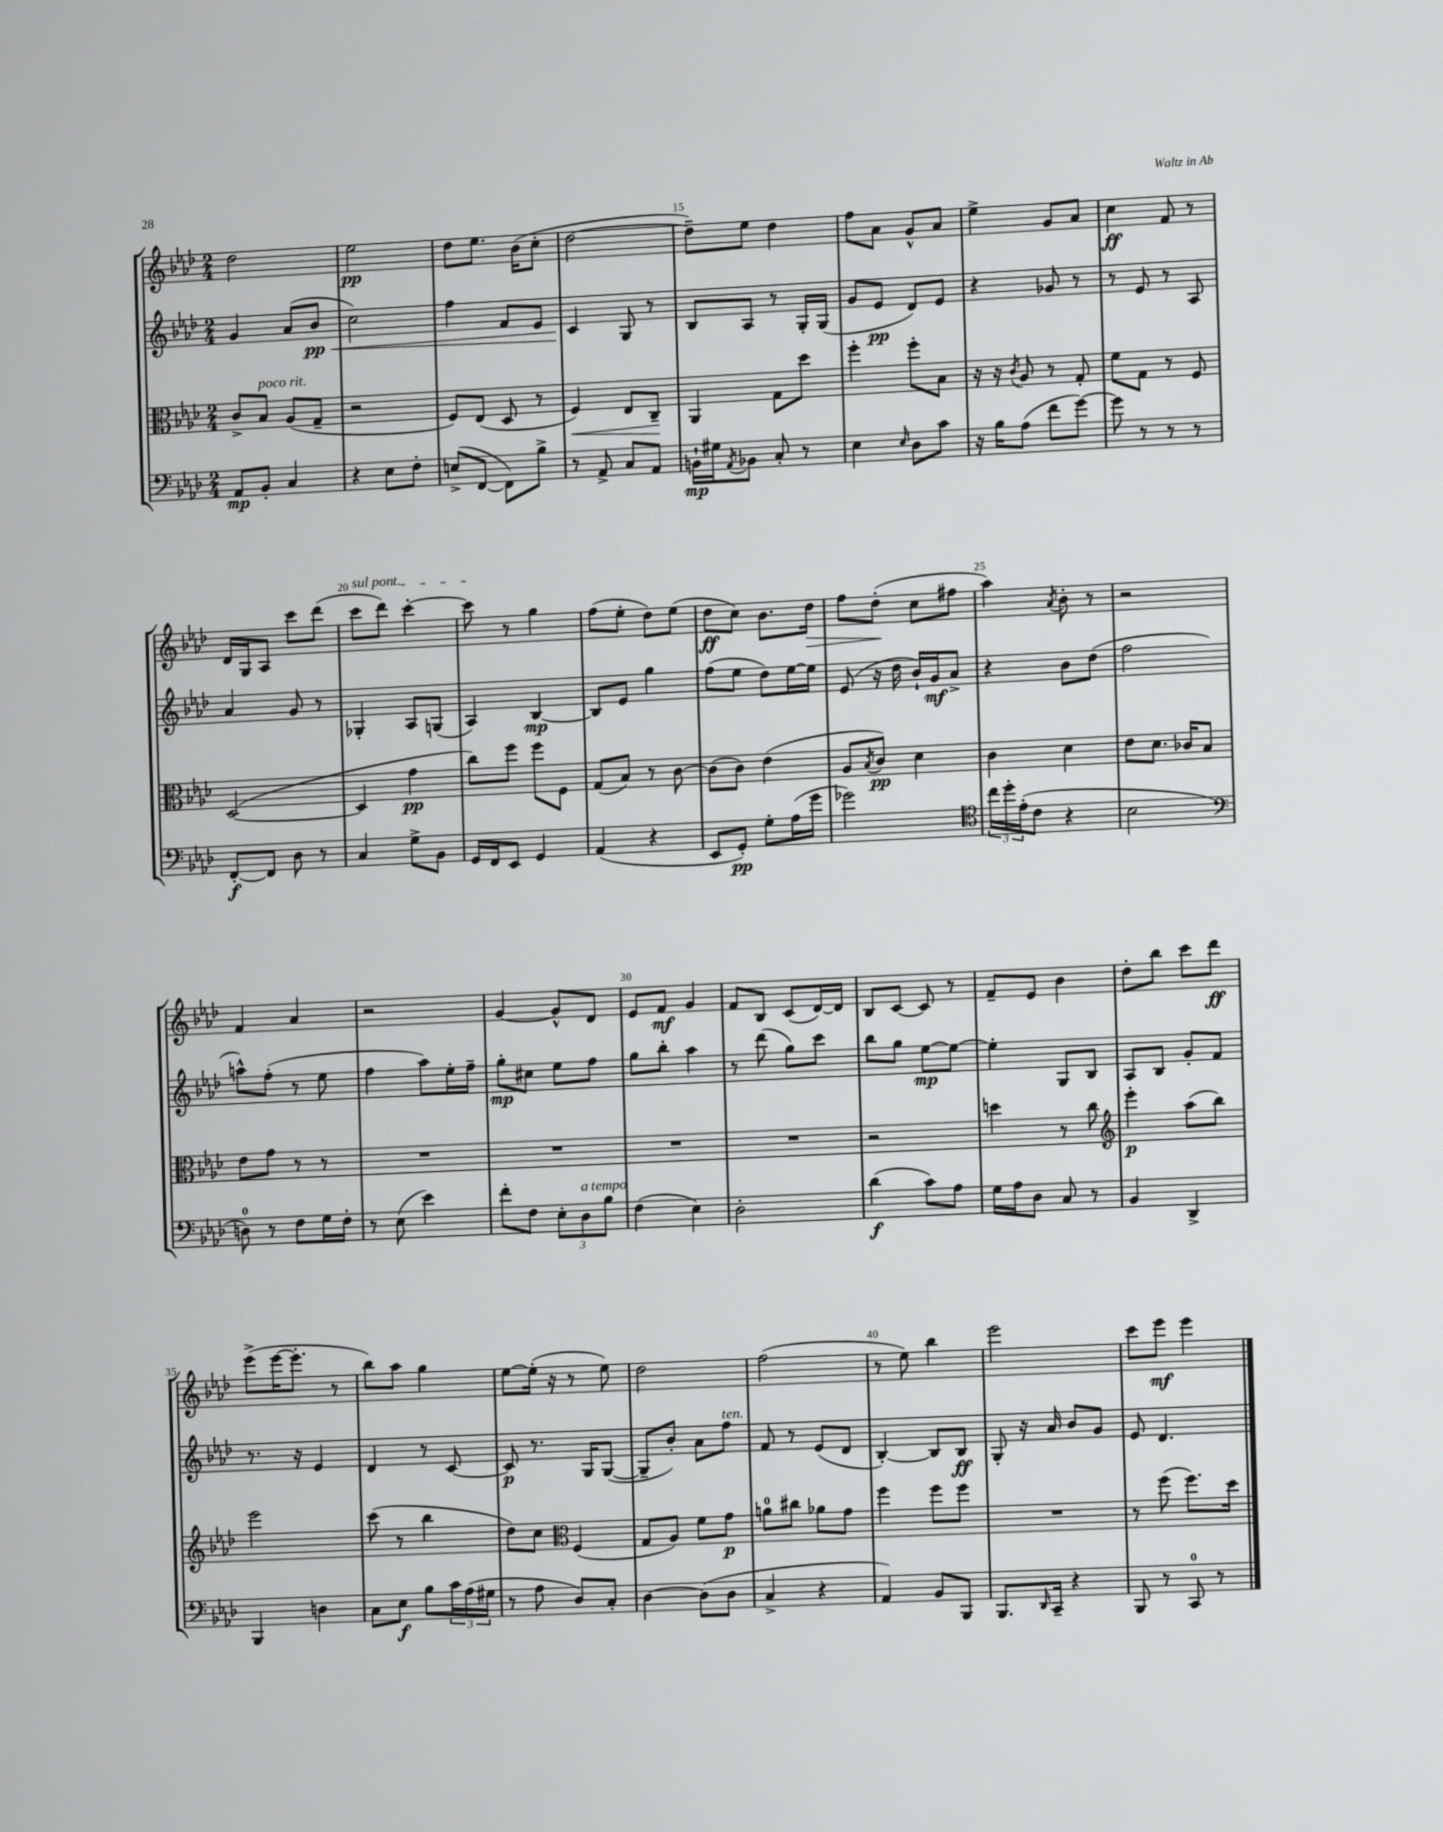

**kern	**kern	**kern	**kern
*staff4	*staff3	*staff2	*staff1
*clefF4	*clefC3	*clefG2	*clefG2
*k[b-e-a-d-]	*k[b-e-a-d-]	*k[b-e-a-d-]	*k[b-e-a-d-]
*M2/4	*M2/4	*M2/4	*M2/4
8AA-/L	8c^/L	4g/	2dd-\
8BB-'/J	8B-/J	.	.
4C/	(8A-/L	(8a-/L	.
.	8G~/J	8b-/J	.
=	=	=	=
4r	2r	2cc\)	2ee-\
8E-\L	.	.	.
8F'\J	.	.	.
=	=	=	=
(8E^/L	8F/L)	4ff\	8dd-\L
[8FF/J	(8E-/J	.	8.ee-\J
8FF\]L)	8D-/	8f/L	.
.	.	.	(16b-\LK
8B-^\J	8r	8e-/J	8cc'\J
=	=	=	=
8r	4F/)	4c/	[2dd-\
8AA-^/	.	.	.
8C/L	8E-/L	8G/	.
8AA-/J	8C~/J	8r	.
=	=	=	=
16BB`\LL	4AA-/	8B-/L	8dd-~\]L)
16G#\J	.	.	.
8qAA-/	.	.	.
8BB-\J	.	8A-/J	8ee-\J
8C'/	8G\L	8r	4dd-\
8r	8dd-\J	16G'/LL	.
.	.	(16G/JJ	.
=	=	=	=
4E-\	4ff'\	8g/L	8ff\L
.	.	8e-/J	8a-\J
16qqE-/	.	.	.
8D-\L	8ff'\L	8d-/L)	8g^^/L
8c\J	8B-\J	8e-/J	8a-/J
=	=	=	=
16r	16r	4r	4ee-^\
16B-\LK	16r	.	.
.	8qc/	.	.
(8A-\J	8A-/	.	.
8f\L	8r	8g-/	8g/L
[8g\J)	8G'/	8r	8a-/J
=	=	=	=
8g\]	8f\L	8r	4cc\
8r	8G\J	8e-/	.
8r	8r	8r	8f/
8r	8F/	8A-/	8r
=	=	=	=
[8FF'/L	([2D-/	4a-/	16d-/LL
.	.	.	16G/J
8FF/]J	.	.	8A-/J
8D-\	.	8g/	8ccc\L
8r	.	8r	(8ddd-\J
=	=	=	=
4C/	4D-/]	4G-'/	8ccc\L
.	.	.	8ddd-\J)
8G^\L	4g\	8A-/L	[4ccc'\
8BB-\J	.	(8G/J	.
=	=	=	=
16GG/LL	8cc\L)	4A-/)	8ccc\]
16FF/J	.	.	.
8EE-/J	8ff\J	.	8r
4GG/	8ff\L	[4B-/	4gg\
.	8F\J	.	.
=	=	=	=
(4AA-/	(8G/L	8B-/]L	(8ff\L
.	8B-/J)	8e-/J	8ee-'\J
4r	8r	4gg\	8dd-\L)
.	[8c\	.	(8ee-\J
=	=	=	=
8EE-/L	(8c\]L	(8ff\L	8dd-\L
8GG'/J)	8c\J)	8ee-\J	8cc\J)
8G'\L	(4e-\	8dd-\L)	8.b-\L
(16A-\L	.	[16ee-\L	.
16g\JJ	.	16ee-\]JJ	16dd-\Jk
=	=	=	=
2g-\)	8A-/L	(8e-/	8ff\L
.	8qB-/	.	.
.	8c/J)	16r	(8dd-'\J
.	.	16dd-\	.
.	4d-\	16b-`/LL)	8cc\L
.	.	16g/J	.
.	.	8a-^/J	8ff#\J
=	=	=	=
*clefC4	*	*	*
24cc\LL	4c\	4r	4aa-\)
24dd-'\	.	.	.
(24e-'\J	.	.	.
8c\J	.	.	.
.	.	.	8qa-/
4r	4d-\	8b-\L	8b-'\
.	.	(8dd-\J	8r
=	=	=	=
2B-\	8e-\L	2ff\	2r
.	8.d-\J	.	.
.	16c-/LK	.	.
.	8B-/J	.	.
=	=	=	=
*clefF4	*	*	*
8D\)	8e-\L	8aa^^\L)	4f/
8r	8g\J	(8ff'\J	.
8F\L	8r	8r	4a-/
16G\L	8r	8ee-\	.
16F'\JJ	.	.	.
=	=	=	=
8r	2r	4ff\	2r
(8E-\	.	.	.
4e-\)	.	8aa-\L)	.
.	.	16ee-'\L	.
.	.	16ff~\JJ	.
=	=	=	=
8f'\L	2r	8gg'\L	[4g/
8F\J	.	8cc#\J	.
12E-'\L	.	8ee-\L	8g^^/]L
12D-\	.	.	.
.	.	8ff\J	8d-/J
12B-\J	.	.	.
=	=	=	=
(4F\	2r	8gg\L	8e-/L
.	.	8bb-'\J	8f/J
4E-\)	.	4aa-\	4g/
=	=	=	=
2D-'\	2r	8r	8f/L
.	.	(8ddd-\	8B-/J
.	.	8gg\L)	(8c/L
.	.	8ccc\J	[16d-/L)
.	.	.	16d-/]JJ
=	=	=	=
(4d-\	2r	8bb-\L	8B-/L
.	.	8gg\J	[8c/J
8c\L)	.	[8ee-\L	8c/]
8A-\J	.	8ee-\_J	8r
=	=	=	=
16G\LL	4dd\	4ee-'\]	8f~/L
16A-\J	.	.	.
8D-\J	.	.	8e-/J
8C/	8r	8G/L	4b-\
8r	8cc\	8B-/J	.
=	=	=	=
*	*clefG2	*	*
4BB-/	4eee-'\	8A-/L	8dd-'\L
.	.	8B-/J	8bb-\J
4DD-^/	(8aa-\L	8g'/L	8ccc\L
.	8bb-\J)	8f/J	8ddd-\J
=	=	=	=
4BBB-/	2eee-\	8.r	(8eee-^\L
.	.	.	[16eee-\K
.	.	16r	8.eee-'\]J
4D\	.	4e-/	.
.	.	.	8r
=	=	=	=
8C\L	(8ccc\	4d-/	8bb-\L)
8E-\J	8r	.	8aa-\J
8B-\L	4bb-\	8r	4gg\
24c\L	.	[8c/	.
(24A-\	.	.	.
24G#\JJ	.	.	.
=	=	=	=
8r	8dd-\L)	8c/]	[8ee-\L
8A-\	8cc\J	8.r	(16ee-'\]Jk
.	.	.	16r
*	*clefC3	*	*
8D-/L)	(4F/	.	8r
.	.	16G/LK	.
8C'/J	.	([8G/J	8ee-\)
=	=	=	=
[4D-\	8G/L	8G~/]L	2dd-\
.	8A-/J)	8b-'/J)	.
(8D-\]L	8f\L	8a-\L	.
8D-\J	8g\J	8ff\J	.
=	=	=	=
4C^/	8a\L	8f/	(2ff\
.	8cc#\J	8r	.
4r	8a-\L	(8e-/L	.
.	8g\J	8d-/J	.
=	=	=	=
4AA-/)	4ff\	[4B-'/)	8r
.	.	.	8ee-\)
8BB-/L	8ff\L	8B-/]L	4bb-\
8BBB-/J	8ff\J	8B-/J	.
=	=	=	=
8.BBB-/L	2r	8G'/	2eee-\
.	.	16r	.
16qqDD-/	.	.	.
16CC~/Jk	.	16a-/	.
4r	.	8b-/L	.
.	.	8g/J	.
=	=	=	=
8BBB-/	8r	8e-/	8ccc\L
8r	(8ff\	4.d-/	8eee-\J
8CC/	8.ff\L)	.	4eee-\
8r	.	.	.
.	16dd-\Jk	.	.
==	==	==	==
*-	*-	*-	*-
